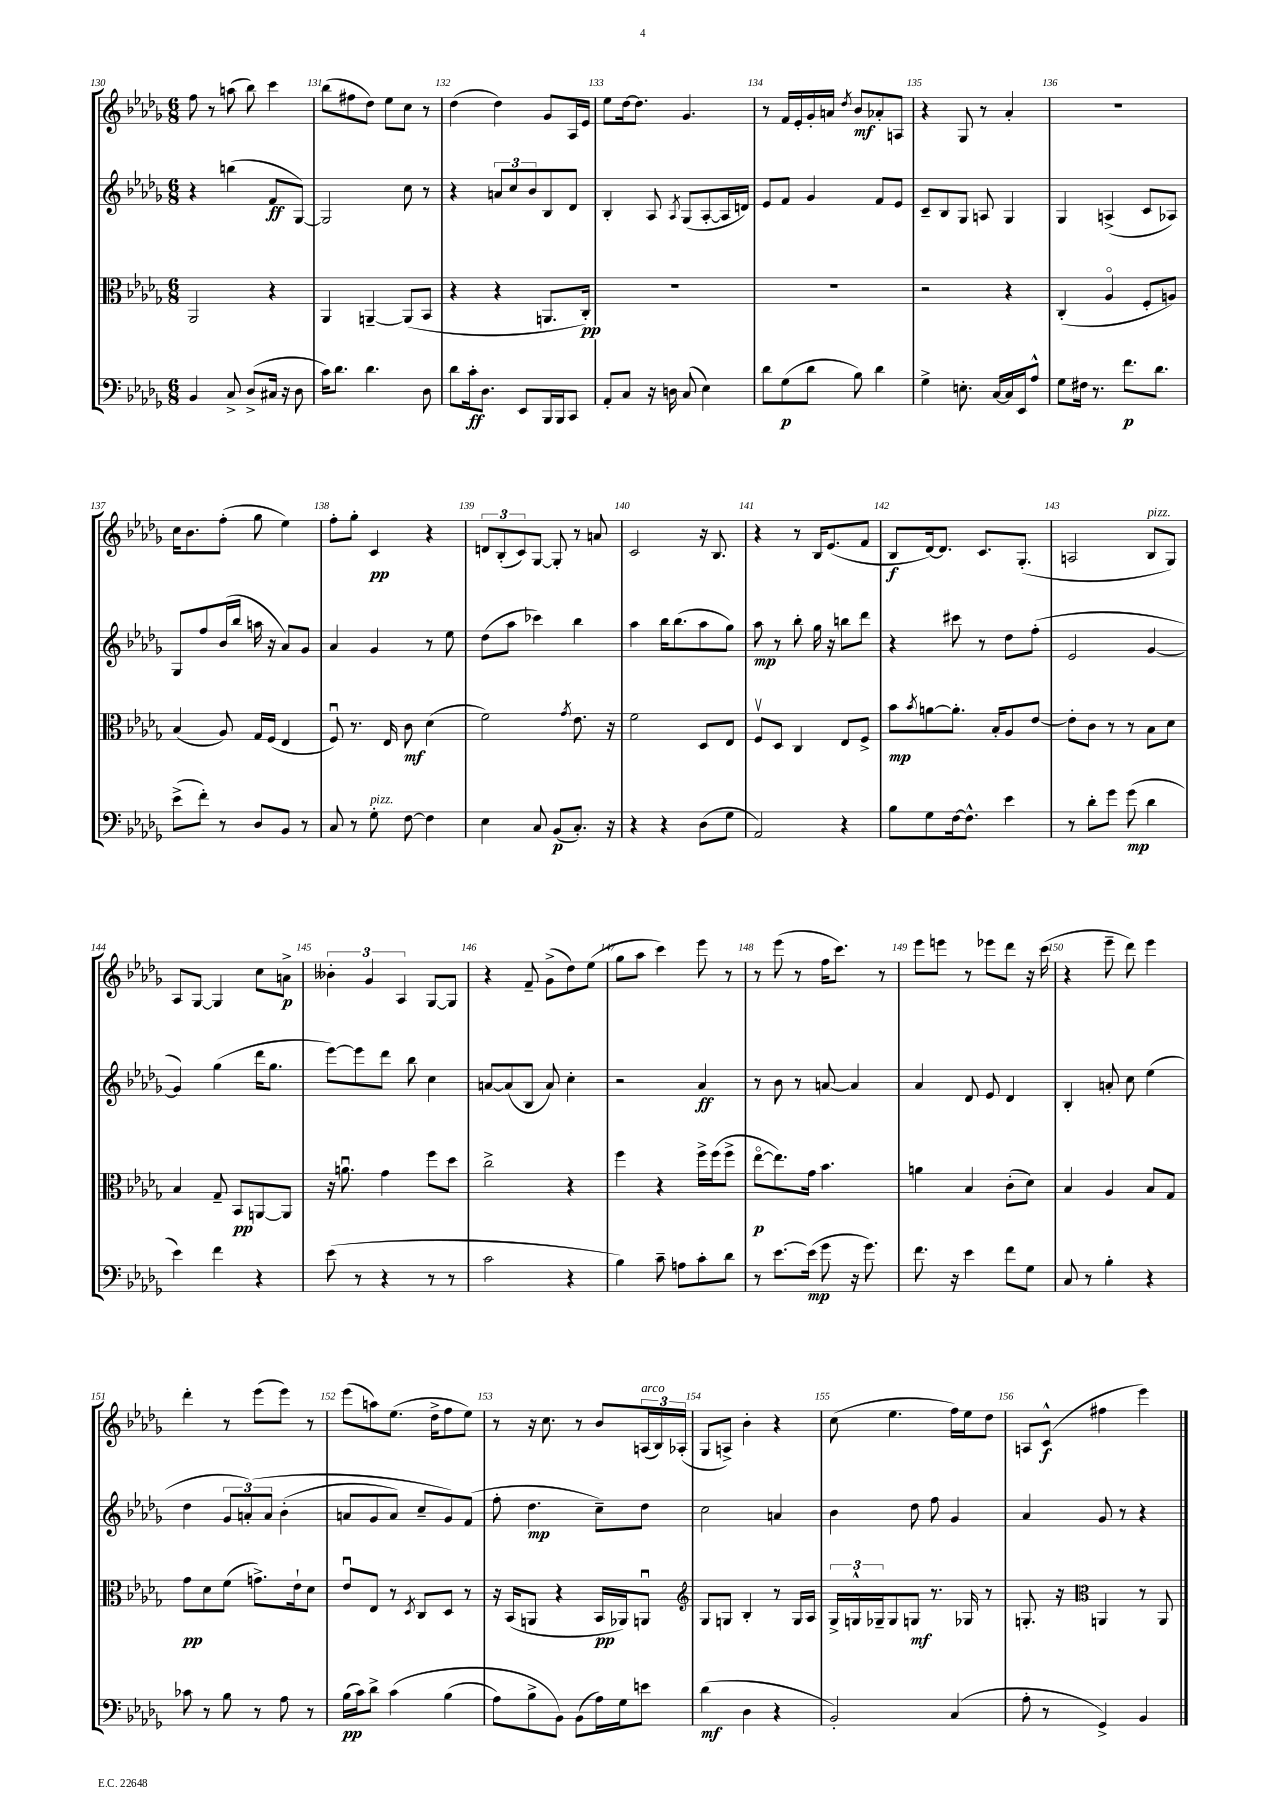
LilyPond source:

<<
\new StaffGroup <<
\new Staff = "s0" {
    \clef treble \key des \major \numericTimeSignature \time 6/8
    f''8 r8 a''8( bes''8) c'''4 |
    bes''8( fis''8 des''8) ees''8 c''8 r8 |
    des''4( des''4) ges'8 aes16 ees'16 |
    ees''8 des''16~ des''8. ges'4. |
    r8 f'16 ees'16-. ges'16-. a'16 \acciaccatura { des''8 } bes'8\mf aes'8-. a8 |
    r4 ges8 r8 aes'4-. |
    R2. |
    c''16 bes'8. f''8-.( ges''8 ees''4) |
    f''8-. ges''8-. c'4\pp r4 |
    \tuplet 3/2 { d'8 bes8-.( c'8) } ges8~ ges8-. r8 a'8 |
    c'2 r16 bes8. |
    r4 r8 bes16 ees'8.( f'8 |
    bes8\f des'16~) des'8. c'8. ges8.-.( |
    a2 bes8^\markup { \italic "pizz." } ges8) |
    aes8 ges8~ ges4 c''8 a'8->\p |
    \tuplet 3/2 { beses'4-. ges'4 aes4 } ges8~ ges8 |
    r4 f'8-- ges'8->( des''8) ees''8( |
    ges''8 aes''8 c'''4) ees'''8 r8 |
    r8 ees'''8( r8 f''16 c'''8.) r8 |
    ees'''8 e'''8 r8 ees'''8 des'''8 r16 c'''16( |
    r4 ees'''8-- des'''8) ees'''4 |
    des'''4-. r8 ees'''8( ees'''8) r8 |
    ees'''8( a''8) ees''8.( des''16-> f''8 ees''8) |
    r8 r16 c''8. r8 bes'8 \tuplet 3/2 { a16^\markup { \italic "arco" }( bes16) aes16-.( } |
    ges8 a8->) bes'4-. r4 |
    c''8( ees''4. f''16) ees''16 des''8 |
    a8 c'8-^\f( fis''4 ees'''4) \bar "|." |
}
\new Staff = "s1" {
    \clef treble \key des \major \numericTimeSignature \time 6/8
    r4 b''4( f'8\ff ges8~) |
    ges2 c''8 r8 |
    r4 \tuplet 3/2 { a'8 c''8 bes'8 } bes8 des'8 |
    bes4-. aes8 \acciaccatura { aes8 } ges8( aes8~-. aes16 d'16) |
    ees'8 f'8 ges'4 f'8 ees'8 |
    c'8-- bes8 ges8 a8 ges4 |
    ges4 a4->( c'8 aes8) |
    ges8 f''8 bes'16( bes''16 a''16 r16 aes'8) ges'8 |
    aes'4 ges'4 r8 ees''8 |
    des''8( aes''8 ces'''4) bes''4 |
    aes''4 bes''16 bes''8.( aes''8 ges''8) |
    aes''8\mp r8 bes''8-. ges''16 r16 b''8 des'''8 |
    r4 cis'''8 r8 des''8 f''8-.( |
    ees'2 ges'4~ |
    ges'4) ges''4( des'''16 ges''8. |
    ees'''8~) ees'''8 des'''8 bes''8 c''4 |
    a'8~ a'8( bes8 a'8) c''4-. |
    r2 aes'4\ff |
    r8 bes'8 r8 a'8~ a'4 |
    aes'4 des'8 ees'8 des'4 |
    bes4-. a'8-. c''8 ees''4( |
    des''4 \tuplet 3/2 { ges'8 a'8-.)\( a'8 } bes'4-.( |
    a'8 ges'8 a'8) c''8-- ges'8\) f'8( |
    f''8-. des''4.\mp c''8--) des''8 |
    c''2 a'4 |
    bes'4 des''8 f''8 ges'4 |
    aes'4 ges'8 r8 r4 \bar "|." |
}
\new Staff = "s2" {
    \clef alto \key des \major \numericTimeSignature \time 6/8
    aes,2 r4 |
    aes,4 a,4~-- a,8( bes,8 |
    r4 r4 a,8. c16-.\pp) |
    R2. |
    R2. |
    r2 r4 |
    c4-.( aes4\flageolet f8-. a8) |
    bes4( aes8) ges16 f16( ees4 |
    f8\downbow) r8. ees16 c'8\mf des'4( |
    f'2) \acciaccatura { ges'8 } ees'8. r16 |
    f'2 des8 ees8 |
    f8\upbow des8 c4 ees8 f8-> |
    bes'8\mp \acciaccatura { bes'8 } a'8~ a'8.-. bes16-. aes8 ees'8~ |
    ees'8-. c'8 r8 r8 bes8 des'8 |
    bes4 ges8-- bes,8\pp a,8~ a,8 |
    r16 a'8.\downbow ges'4 f''8 des''8 |
    c''2-> r4 |
    f''4 r4 f''16-> f''16( f''8-> |
    ees''8~\flageolet\p ees''8.) ges'16 bes'4. |
    a'4 bes4 c'8-.( des'8) |
    bes4 aes4 bes8 ges8 |
    ges'8\pp des'8 f'8( g'8.->) ees'16-! des'8 |
    ees'8\downbow ees8 r8 \acciaccatura { des8 } c8 des8 r8 |
    r16 bes,16( a,8 r4 bes,16\pp aes,16) a,8\downbow |
    \clef treble ges8 g8 bes4-. r8 g16 aes16 |
    \tuplet 3/2 { ges16-> g16-^ ges16-- } ges8 g8\mf r8. ges16 r8 |
    g8.-. r16 \clef alto a,4 r8 a,8 \bar "|." |
}
\new Staff = "s3" {
    \clef bass \key des \major \numericTimeSignature \time 6/8
    bes,4 c8-> des8->( cis16 r16 des8 |
    c'16) des'8. des'4. des8 |
    des'8 c'16-.\ff des8. ees,8 bes,,16 bes,,16 c,8 |
    aes,8-. c8 r16 d16 c8( ees4) |
    des'8 ges8\p( des'8 bes8) des'4 |
    ges4-> e8.-. c16~ c16 ees,16 aes8-^ |
    ges8 fis16 r8. f'8.\p des'8. |
    ees'8->( f'8-.) r8 des8 bes,8 r8 |
    c8 r8 ges8-.^\markup { \italic "pizz." } f8~ f4 |
    ees4 c8 bes,8\p( c8.-.) r16 |
    r4 r4 des8( ges8 |
    aes,2) r4 |
    bes8 ges8 f16~ f8.-^ ees'4 |
    r8 des'8-. ges'8 ges'8\mp( des'4 |
    ees'4) f'4 r4 |
    ees'8( r8 r4 r8 r8 |
    c'2 r4 |
    bes4) c'8-- a8 c'8-. des'8 |
    r8 ees'8.~ ees'16\mp( ges'8 r16 ges'8.) |
    f'8. r16 ees'4 f'8 ges8 |
    c8 r8 bes4-. r4 |
    ces'8 r8 bes8 r8 aes8 r8 |
    bes16\pp( c'16) des'8-> c'4\( bes4( |
    aes8) bes8-> bes,8\) bes,8( aes16) ges16 e'8 |
    des'4\mf( des4 r4 |
    bes,2-.) c4( |
    aes8-. r8 ges,4->) bes,4 \bar "|." |
}
>>
>>
\layout { \context { \Score currentBarNumber = #130 \override BarNumber.break-visibility = ##(#f #t #t) barNumberVisibility = #all-bar-numbers-visible } }
